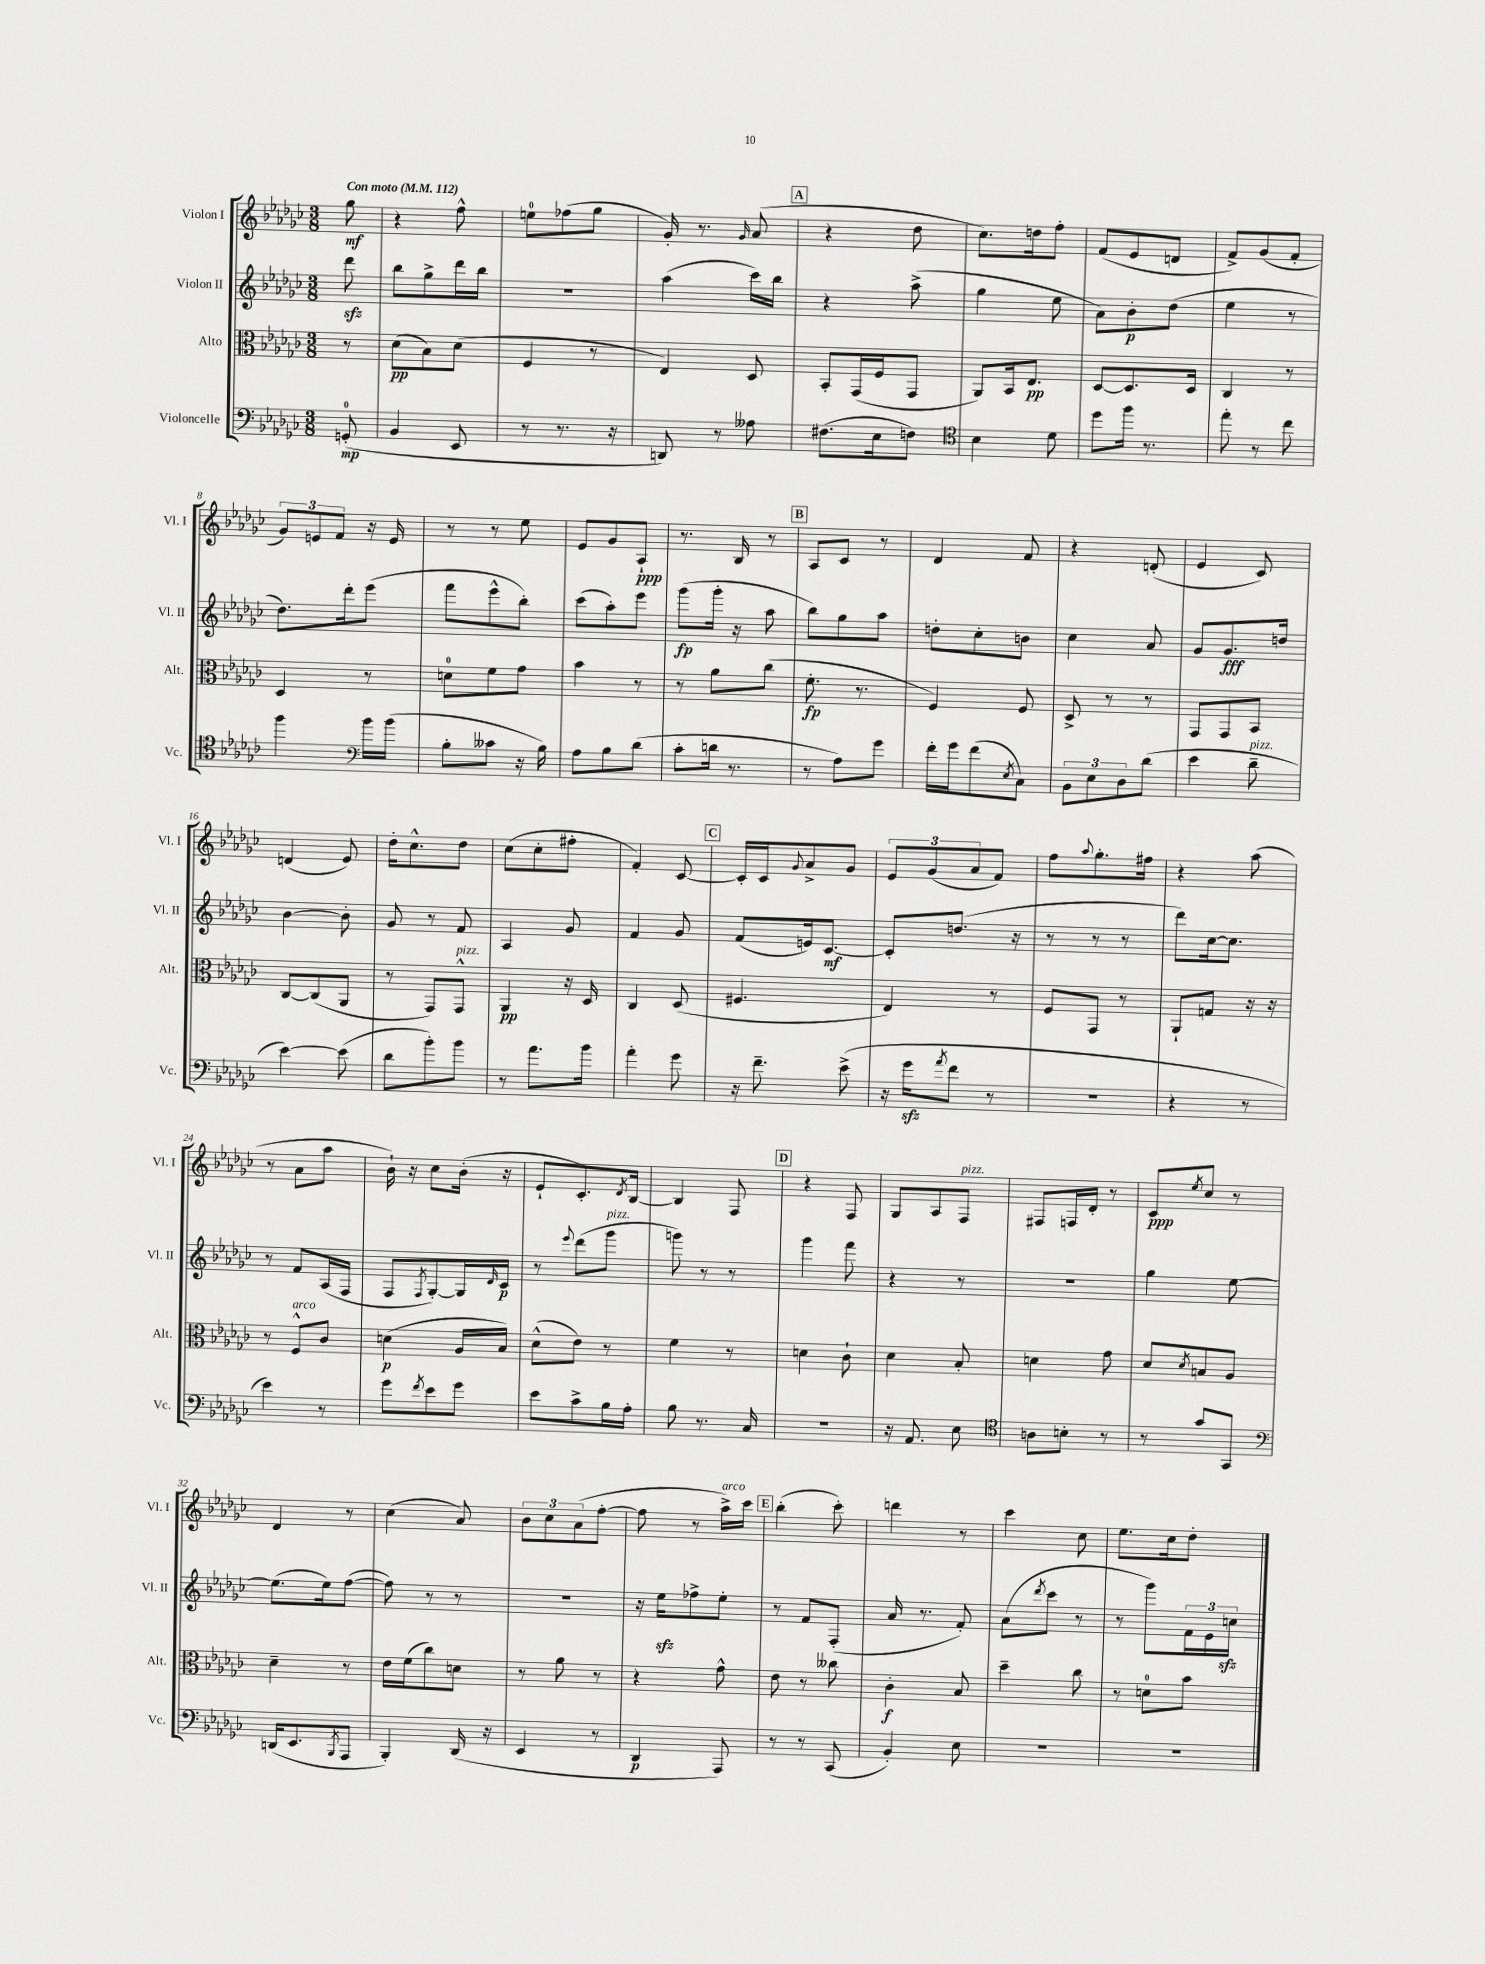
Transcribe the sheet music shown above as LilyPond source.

<<
\new StaffGroup <<
\new Staff = "s0" \with { instrumentName = "Violon I" shortInstrumentName = "Vl. I" } {
    \clef treble \key ges \major \numericTimeSignature \time 3/8 \partial 8 \tempo "Con moto" 4 = 112
    ges''8\mf |
    r4 f''8-^ |
    e''8-0 fes''8( ges''8 |
    ges'16-.) r8. \grace { ges'16 } aes'8( |
    \mark \markup { \box "A" } r4 des''8 |
    ces''8.) d''16 f''8-. |
    f'8( ees'8 d'8 |
    f'8->) ges'8( f'8-. |
    \tuplet 3/2 { ges'8) e'8 f'8 } r16 e'16 |
    r8 r8 ees''8 |
    ees'8 ges'8 aes8-!\ppp |
    r8. bes16 r8 |
    \mark \markup { \box "B" } aes8 ces'8 r8 |
    des'4 f'8 |
    r4 d'8-.( |
    ees'4 ces'8) |
    d'4( ees'8) |
    des''16-. ces''8.-^ des''8 |
    ces''8( ces''8-. fis''8-. |
    f'4-.) ces'8~ |
    \mark \markup { \box "C" } ces'16-. ces'16 \appoggiatura { ges'8 } aes'8-> ges'8 |
    \tuplet 3/2 { ees'8 ges'8( aes'8 } f'8) |
    f''8 \appoggiatura { aes''8 } ges''8.-. fis''16 |
    r4 aes''8( |
    r8 aes'8 aes''8 |
    bes'16-!) r16 ces''8 bes'16-.( r16 |
    ees'8-! ces'8.-.) \acciaccatura { des'8 } bes16~ |
    bes4 f8 |
    \mark \markup { \box "D" } r4 f8 |
    ges8 aes8 f8^\markup { \italic "pizz." } |
    fis8 f16 des'16-. r8 |
    ces'8\ppp \acciaccatura { ees''8 } ces''8 r8 |
    des'4 r8 |
    ces''4( aes'8) |
    \tuplet 3/2 { bes'8 ces''8 aes'8( } f''8~-. |
    f''8 r8 aes''16->^\markup { \italic "arco" }) ces'''16 |
    \mark \markup { \box "E" } bes''4-.( ces'''8-.) |
    d'''4 r8 |
    ces'''4 ces''8 |
    ees''8. ces''16 des''8-. \bar "|." |
}
\new Staff = "s1" \with { instrumentName = "Violon II" shortInstrumentName = "Vl. II" } {
    \clef treble \key ges \major \numericTimeSignature \time 3/8 \partial 8
    des'''8\sfz |
    bes''8 ges''8-> des'''16 bes''16 |
    R4. |
    aes''4( ces'''16) bes''16 |
    \mark \markup { \box "A" } r4 aes''8->( |
    ges''4 ees''8 |
    aes'8) bes'8-.\p des''8( |
    ees''4 r8 |
    des''8.) des'''16-. ees'''8( |
    f'''8 ees'''8-^ bes''8-.) |
    ces'''8( aes''8-.) ees'''8 |
    ges'''8\fp( ges'''16-. r16 aes''8 |
    \mark \markup { \box "B" } bes''8) ges''8 aes''8 |
    d''8-. ces''8-. b'8 |
    ces''4 aes'8 |
    ges'8 ges'8.\fff d''16 |
    bes'4~ bes'8-. |
    ges'8 r8 f'8 |
    aes4 ges'8 |
    f'4 ges'8 |
    \mark \markup { \box "C" } f'8( e'16) ces'8.~\mf |
    ces'8-. d''8.( r16 |
    r8 r8 r8 |
    des'''8) ces''16~ ces''8. |
    r8 f'8 aes16( f16 |
    f8 \acciaccatura { f8 } ges8~-.) ges16 \grace { des'16 } ces'16\p |
    r8 \appoggiatura { ees'''8 } des'''8( ges'''8^\markup { \italic "pizz." } |
    g'''8) r8 r8 |
    \mark \markup { \box "D" } ges'''4 f'''8 |
    r4 r8 |
    R4. |
    ges''4 ees''8~ |
    ees''8.( ees''16) f''8~( |
    f''8) r8 r8 |
    R4. |
    r16 ees''16\sfz fes''8-> ees''8-. |
    \mark \markup { \box "E" } r8 f'8 f8-.( |
    aes'16 r8. f'8-.) |
    aes'8( \acciaccatura { des'''8 } ces'''8 r8 |
    r8 ges'''8) \tuplet 3/2 { f'16 ees'16 c''16\sfz } \bar "|." |
}
\new Staff = "s2" \with { instrumentName = "Alto" shortInstrumentName = "Alt." } {
    \clef alto \key ges \major \numericTimeSignature \time 3/8 \partial 8
    r8 |
    des'8\pp( bes8) des'8( |
    f4 r8 |
    ees4) des8 |
    \mark \markup { \box "A" } bes,8-. ges,16( f16 ges,8 |
    aes,8) bes,16 ees8.\pp |
    des8~ des8. des16 |
    ces4 r8 |
    des4 r8 |
    d'8-0 f'8 ges'8 |
    bes'4 r8 |
    r8 aes'8 ces''8( |
    \mark \markup { \box "B" } f'8.-.\fp r8. |
    f4) f8 |
    des8-> r8 r8 |
    ges,8 ges,8 bes,8 |
    ces8~ ces8( aes,8 |
    r8 ges,8) ges,8-^^\markup { \italic "pizz." } |
    aes,4\pp r16 des16 |
    ces4 des8( |
    \mark \markup { \box "C" } fis4. |
    ees4) r8 |
    f8 ges,8 r8 |
    aes,8-! g8 r16 r16 |
    r8 f8-^^\markup { \italic "arco" } ces'8 |
    d'4\p( aes16 bes16) |
    des'8-^( ees'8) r8 |
    f'4 r8 |
    \mark \markup { \box "D" } d'4 ces'8-! |
    des'4 bes8-. |
    d'4 ges'8 |
    des'8 \acciaccatura { des'8 } b8 aes8 |
    des'4-- r8 |
    ees'16 f'16( ces''8) d'8 |
    r8 aes'8 r8 |
    r4 ges'8-^ |
    \mark \markup { \box "E" } ees'8 r8 ceses''8 |
    ces'4-.\f bes8 |
    des''4-- ces''8 |
    r8 d'8-0 bes'8 \bar "|." |
}
\new Staff = "s3" \with { instrumentName = "Violoncelle" shortInstrumentName = "Vc." } {
    \clef bass \key ges \major \numericTimeSignature \time 3/8 \partial 8
    g,8-0-.\mp( |
    bes,4 ees,8 |
    r8 r8. r16 |
    d,8) r8 aeses8 |
    \mark \markup { \box "A" } fis8.( ees16 f8) |
    \clef tenor bes4 des'8 |
    des''8 f''16 r8. |
    ees''8-. r8 ces''8 |
    f''4 \clef bass bes'16 bes'16( |
    bes8-. ceses'8 r16 bes16) |
    aes8 bes8 des'8( |
    ces'8-. d'16 r8. |
    \mark \markup { \box "B" } r8 aes8) ges'8 |
    f'16-. ges'16 f'8( \acciaccatura { ees8 } ces8) |
    \tuplet 3/2 { bes,8 ees8 des8 } des'8( |
    ees'4 des'8--^\markup { \italic "pizz." } |
    ees'4~) ees'8( |
    des'8 bes'8-.) bes'8 |
    r8 aes'8. bes'16 |
    aes'4-. ges'8 |
    \mark \markup { \box "C" } r16 f'8.-- ees'8->( |
    r16 ges'16\sfz \acciaccatura { aes'8 } f'8 r8 |
    r4. |
    r4 r8 |
    ees'4) r8 |
    ges'8 \acciaccatura { f'8 } ees'8 ges'8 |
    ees'8 ces'8-> bes16 aes16-. |
    bes8 r8. ces16 |
    \mark \markup { \box "D" } R4. |
    r16 aes,8. ees8 |
    \clef tenor a8 b8-. r8 |
    r8 ges'8 ges,8 |
    \clef bass d,16( ees,8. \acciaccatura { bes,,8 } aes,,8 |
    bes,,4-.) des,16( r16 |
    ees,4 r8 |
    des,4\p aes,,8) |
    \mark \markup { \box "E" } r8 r8 ces,8( |
    bes,4-.) ees8 |
    R4. |
    R4. \bar "|." |
}
>>
>>
